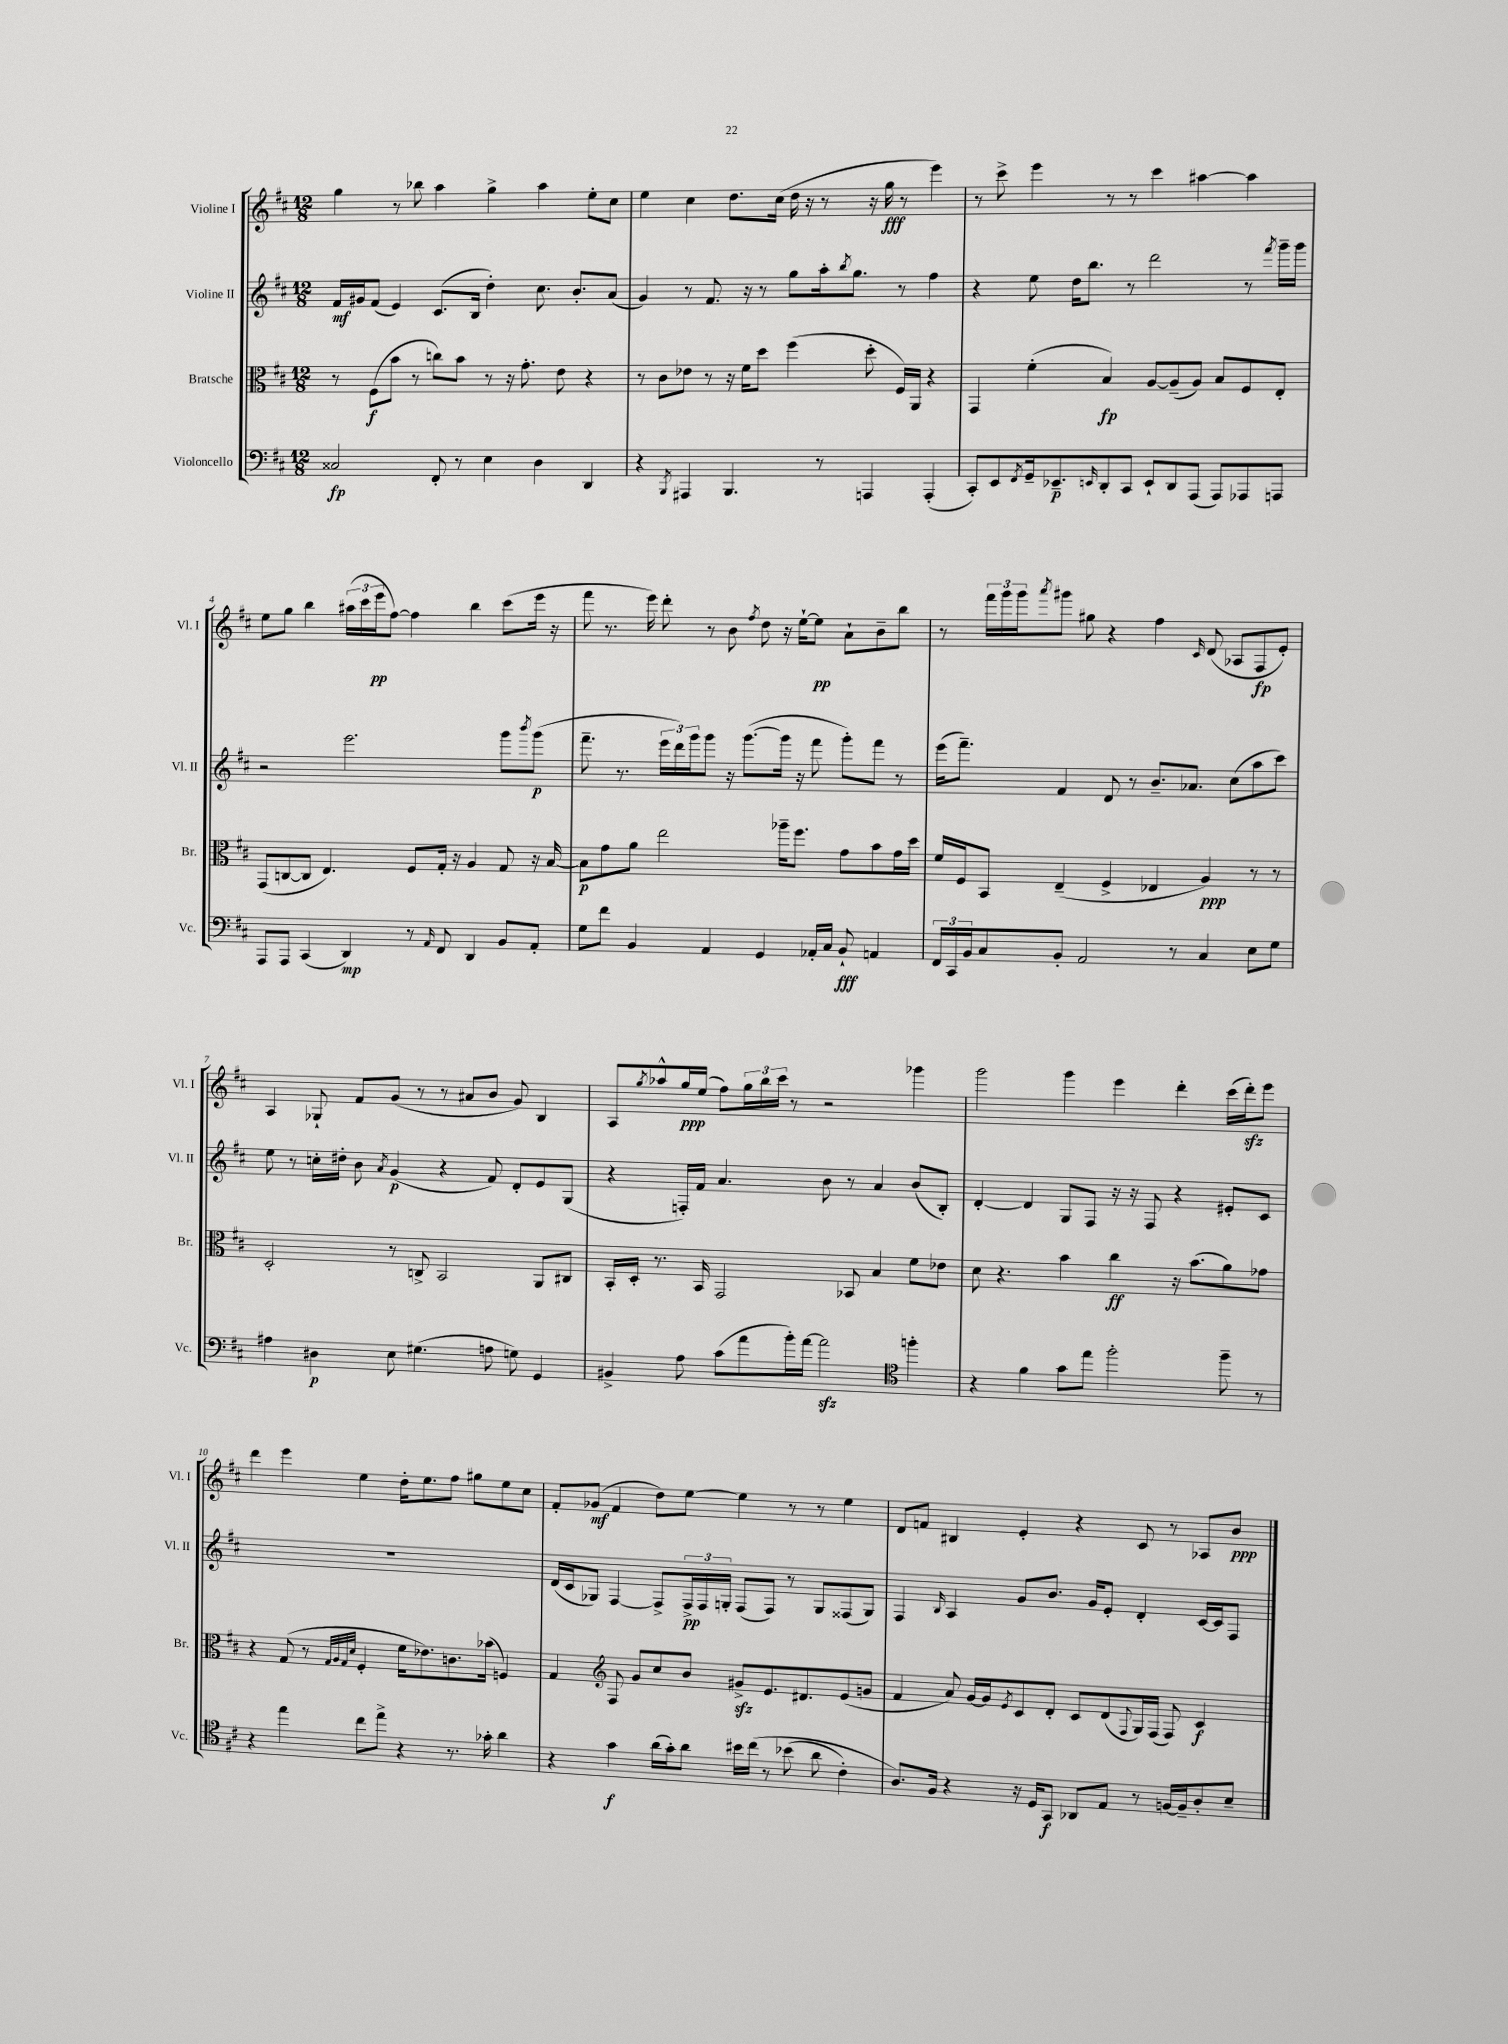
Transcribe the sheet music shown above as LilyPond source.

<<
\new StaffGroup <<
\new Staff = "s0" \with { instrumentName = "Violine I" shortInstrumentName = "Vl. I" } {
    \clef treble \key d \major \numericTimeSignature \time 12/8
    g''4 r8 bes''8 a''4 g''4-> a''4 e''8-. cis''8 |
    e''4 cis''4 d''8. cis''16( d''16 r16 r8 r16 g''16\fff r8 e'''4) |
    r8 cis'''8-> e'''4 r8 r8 cis'''4 ais''4~ ais''4 |
    e''8 g''8 b''4 \tuplet 3/2 { ais''16( cis'''16 e'''16\pp } fis''8~) fis''4 b''4 cis'''8( e'''16 r16 |
    fis'''8 r8. e'''16) d'''8-. r8 b'8 \acciaccatura { fis''8 } d''8 r16 e''16~-! e''8\pp a'8-! b'8-- b''8 |
    r8 \tuplet 3/2 { fis'''16 g'''16 g'''16 } \acciaccatura { a'''8 } gis'''8 gis''8 r4 fis''4 \grace { cis'16 } d'8( aes8 fis8\fp e'8-.) |
    a4 ges8-! fis'8 g'8( r8 r8 ais'8 b'8 g'8) b4 |
    a8 \acciaccatura { g''8 } aes''8-^ g''16\ppp e''16( fis''8) \tuplet 3/2 { g''16 b''16 cis'''16 } r8 r2 ges'''4 |
    g'''2 g'''4 e'''4 d'''4-. cis'''16( d'''16-.\sfz) e'''8 |
    d'''4 e'''4 e''4 d''16-. e''8. fis''8 gis''8 e''8 cis''8 |
    fis'8-. ges'8\mf( fis'4 d''8) e''8~ e''4 r8 r8 e''4 |
    d'8 f'8 bis4 e'4-. r4 cis'8 r8 aes8 b'8\ppp \bar "|." |
}
\new Staff = "s1" \with { instrumentName = "Violine II" shortInstrumentName = "Vl. II" } {
    \clef treble \key d \major \numericTimeSignature \time 12/8
    fis'16\mf gis'16 fis'8( e'4) cis'8.( b16 d''4-.) cis''8. b'8.-. a'8( |
    g'4) r8 fis'8. r16 r8 g''8 a''16-. \acciaccatura { b''8 } g''8. r8 fis''4 |
    r4 e''8 d''16 b''8. r8 d'''2 r8 \acciaccatura { fis'''8 } g'''16-- g'''16 |
    r2 e'''2. g'''8 \acciaccatura { b'''8 } g'''8\p( |
    fis'''8.-- r8. \tuplet 3/2 { e'''16 d'''16) g'''16 } g'''8 r16 g'''8.~( g'''16 r16 fis'''8 g'''8-.) fis'''8 r8 |
    e'''16( fis'''8.--) fis'4 d'8 r8 b'8.-- aes'8. cis''8( a''8 cis'''8) |
    e''8 r8 c''16-. dis''16-. b'8 \acciaccatura { a'8 } g'4\p( r4 fis'8) d'8-. e'8 g8( |
    r4 f16-.) fis'16 a'4. b'8 r8 a'4 b'8( b8-.) |
    d'4~-. d'4 g8 fis8 r16 r16 fis8 r4 eis'8-. cis'8 |
    R1. |
    d'16( cis'16 ges8) fis4~ fis8-> \tuplet 3/2 { fis16->\pp fis16 g16-. } fis8( fis8) r8 g8 fisis8( g8) |
    fis4 \grace { b16 } a4 g'8 b'8. g'16 e'8-. d'4-. cis'16~ cis'16 fis8 \bar "|." |
}
\new Staff = "s2" \with { instrumentName = "Bratsche" shortInstrumentName = "Br." } {
    \clef alto \key d \major \numericTimeSignature \time 12/8
    r8 fis8\f( b'8 r8 c''8) b'8 r8 r16 g'8.-. e'8 r4 |
    r8 cis'8 ees'8 r8 r16 fis'16 d''8 fis''4( d''8-. fis16) a,16 r4 |
    g,4 fis'4-.( b4\fp) a8~ a8--( a8) b8 fis8 e8-. |
    g,8( c8~ c8 e4.) fis8 g16-. r16 a4 g8 r16 b16~ |
    b8\p g'8 a'8 e''2 aes''16-- fis''8. g'8 b'8 g'16 d''16 |
    fis'16 fis16 b,8 e4--( fis4-> ees4 a4\ppp) r8 r8 |
    d2-. r8 c8-> b,2 a,8 cis8 |
    b,16-. d16-. r8. b,16 g,2 bes,8 b4 fis'8 ees'8 |
    d'8 r4. b'4 cis''4\ff r16 b'8.( a'8) ges'8 |
    r4 g8( r8 \grace { g32 a32 g32 d'32 } fis4-. fis'16 ees'8.) c'8. bes'16( f4) |
    g4 \clef treble fis8 g'8 cis''8 b'8 gis'8->\sfz e'8. dis'8. e'8( g'8 |
    fis'4 a'8) g'16~ g'16 \acciaccatura { e'8 } cis'8 d'8-. cis'8 d'8( \appoggiatura { fis8 } g16) fis16( fis8) cis'4\f \bar "|." |
}
\new Staff = "s3" \with { instrumentName = "Violoncello" shortInstrumentName = "Vc." } {
    \clef bass \key d \major \numericTimeSignature \time 12/8
    cisis2\fp fis,8-. r8 e4 d4 d,4 |
    r4 \acciaccatura { b,,8 } ais,,4 b,,4. r8 a,,4 a,,4-.( |
    cis,8-.) e,8 \acciaccatura { fis,8 } g,16-- ees,8.--\p \grace { e,16 } d,8-. cis,8 e,8-! d,8 a,,8( a,,8) aes,,8 a,,8 |
    a,,8 a,,8 cis,4( d,4\mp) r8 \grace { a,16 } fis,8 d,4 b,8 a,8-. |
    g8 fis'8 b,4 a,4 g,4 aes,16-. cis16 b,8-!\fff a,4 |
    \tuplet 3/2 { fis,16 cis,16 b,16 } cis8 b,8-. a,2 r8 cis4 e8 g8 |
    ais4 dis4\p e8 gis4.( a8 g8) g,4 |
    bis,4-> a8 cis'8( a'8 b'16-.) a'16~ a'2\sfz \clef tenor f''4-. |
    r4 fis'4 g'8 e''8 fis''2-. fis''8-- r8 |
    r4 e''4 cis''8 e''8-> r4 r8. ges'16-. a'4 |
    r4 g'4\f a'16( g'16-.) a'8 bis'16 cis''16\( r8 bes'8( a'8 cis'4-.) |
    a8.\) fis16 r4 r16 d16 g,8\f aes,8 e8 r8 f16~ f16-- a8-. b8-- \bar "|." |
}
>>
>>
